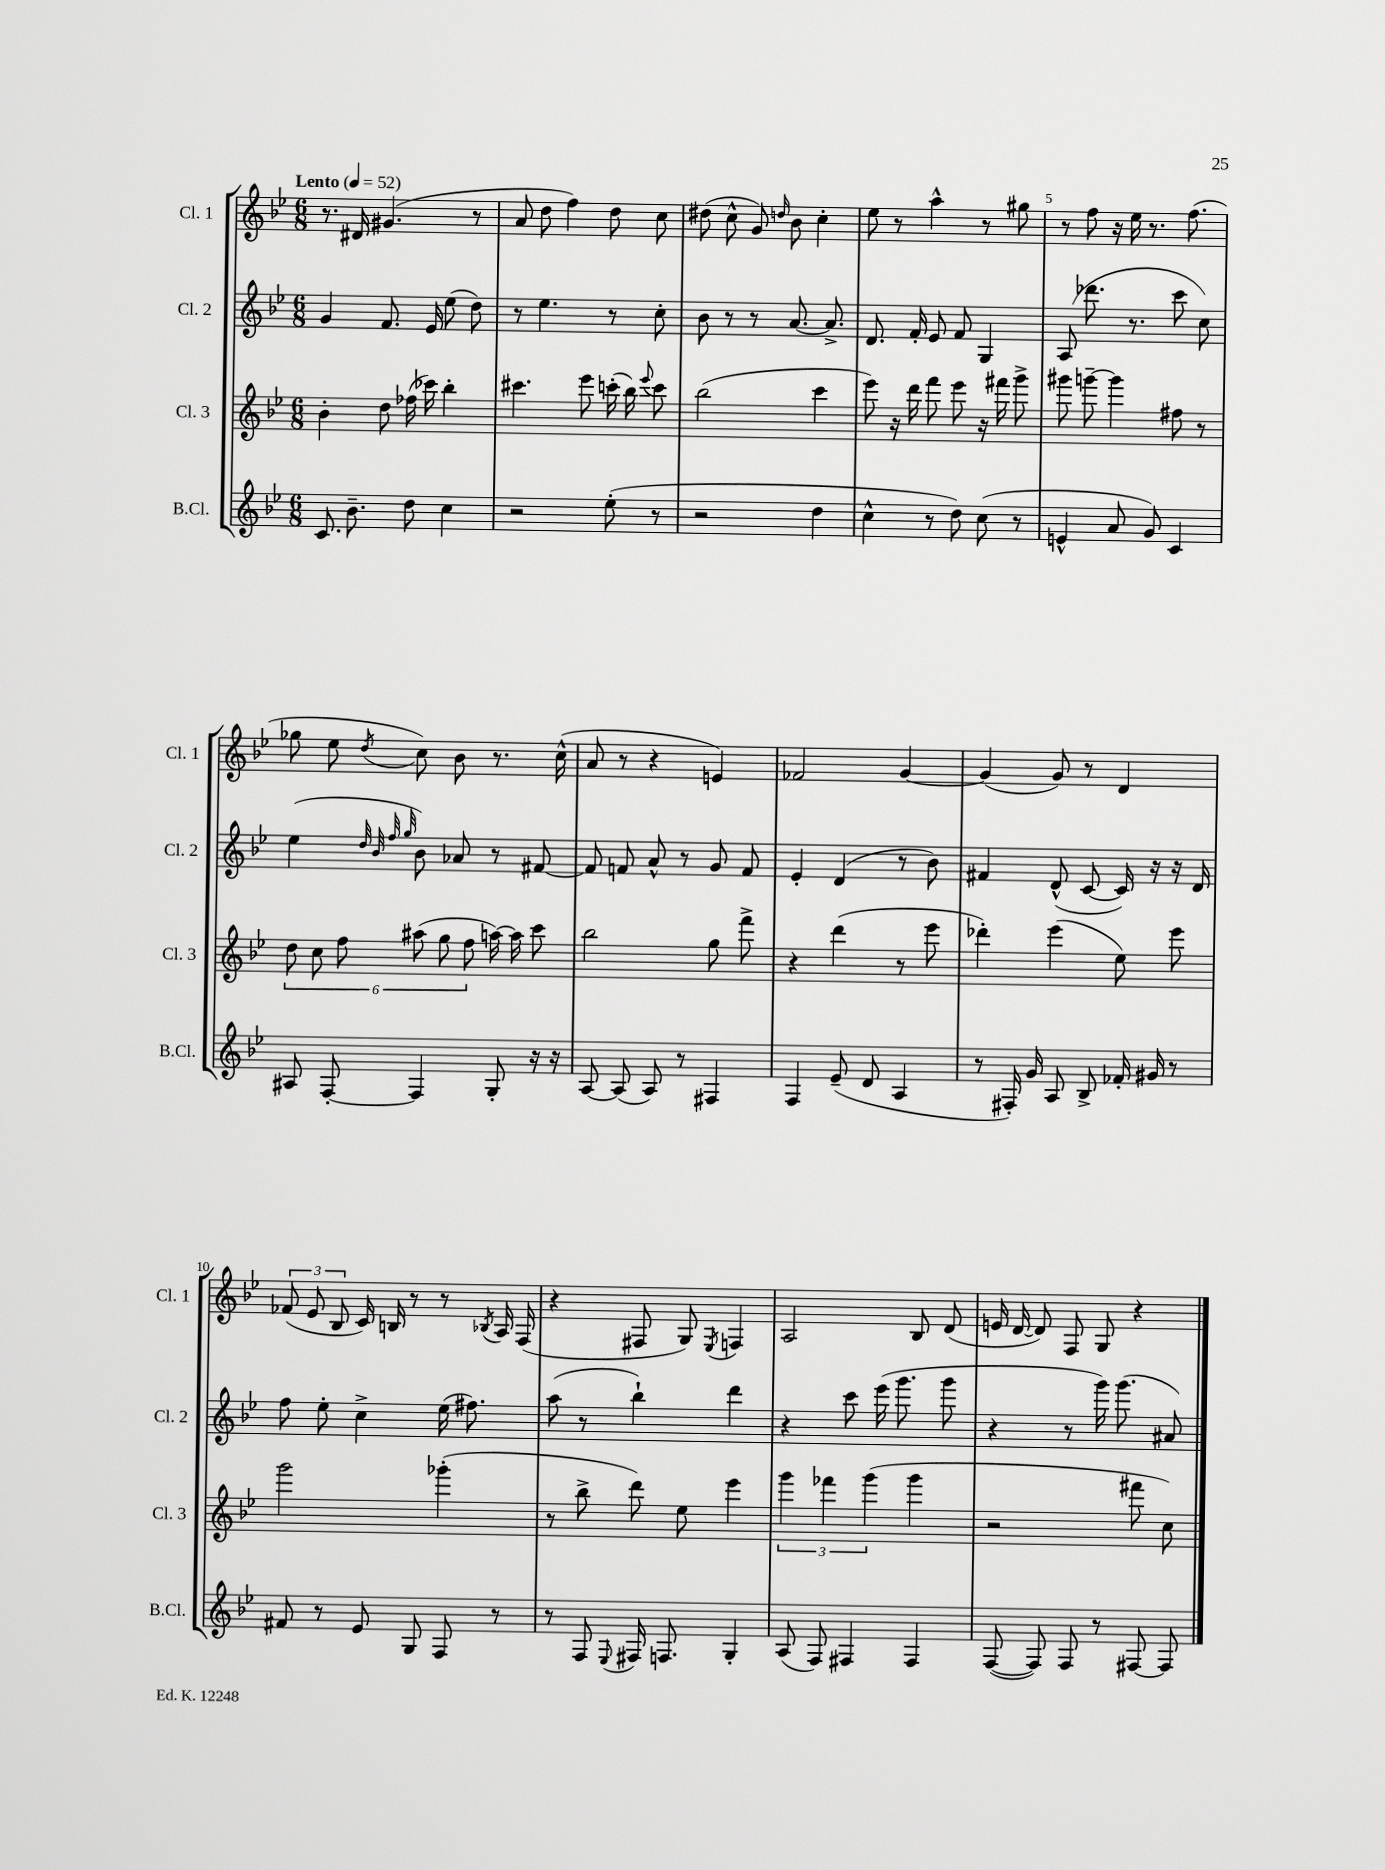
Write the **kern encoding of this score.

**kern	**kern	**kern	**kern
*part4	*part3	*part2	*part1
*staff4	*staff3	*staff2	*staff1
*I"B.Cl.	*I"Cl. 3	*I"Cl. 2	*I"Cl. 1
*I'B.Cl.	*I'Cl. 3	*I'Cl. 2	*I'Cl. 1
*clefG2	*clefG2	*clefG2	*clefG2
*k[b-e-]	*k[b-e-]	*k[b-e-]	*k[b-e-]
*M6/8	*M6/8	*M6/8	*M6/8
*MM52	*MM52	*MM52	*MM52
=1	=1	=1	=1
!	!	!	!LO:TX:a:B:t=Lento
8.c/	4b-'\	4g/	8.r
8.b-~\	.	.	16d#X/
.	8dd\	8.f/	(4.g#X/
8dd\	(16ff-X\	.	.
.	16ccc-X\)	16e-/	.
4cc\	4bb-'\	(8ee-\	.
.	.	8dd\)	8r
=2	=2	=2	=2
2r	4.ccc#X\	8r	8a/
.	.	4.ee-\	8dd\
.	.	.	4ff\)
.	8eee-\	.	.
(8ee-'\	(16cccn'\	8r	8dd\
.	16bb-\)	.	.
.	8qqeee-/	.	.
8r	8ccc\	8cc'\	8cc\
=3	=3	=3	=3
2r	(2bb-\	8b-\	(8dd#X\
.	.	8r	8cc^^\
.	.	8r	8g/)
.	.	.	16qqddn/
.	.	[8.a/	8b-\
4dd\	4ccc\	.	4cc'\
.	.	8.a^/]	.
=4	=4	=4	=4
4cc^^\	8eee-\)	8.d/	8ee-\
.	16r	.	8r
.	16ddd\	16f'/	.
8r	8fff\	8e-/	4aa^^\
8dd\)	8eee-\	8f/	.
(8cc\	16r	4G/	8r
.	16fff#X\	.	.
8r	8ggg^\	.	8gg#X\
=5	=5	=5	=5
4en^^/	8ggg#X\	(8A/	8r
.	[8gggn~\	8.ddd-X\	8ff\
8a/	4ggg\]	.	16r
.	.	8.r	16ee-\
8g/)	.	.	8.r
4c/	8ff#X\	8ccc\	.
.	.	.	(8.ff\
.	8r	8cc\)	.
!!LO:LB:g=z
=6	=6	=6	=6
8A#X/	12dd\	(4ee-\	8gg-X\
.	12cc\	.	.
[8F'/	.	.	8ee-\
.	12ff\	.	.
.	.	32qqdd/	.
.	.	32qqb-/	.
.	.	32qqff/	.
.	.	32qqgg/	8qdd/
4F/]	(12aa#X\	8b-\)	8cc\)
.	12gg\	.	.
.	.	8a-X/	8b-\
.	12ff\	.	.
8G'/	[16aan\)	8r	8.r
.	16aa\]	.	.
16r	8ccc\	[8f#X/	.
16r	.	.	(16cc^^\
=7	=7	=7	=7
[8A/	2bb-\	8f#/]	8a/
(8A/]	.	8fn/	8r
8A/)	.	8a^^/	4r
8r	.	8r	.
4F#X/	8gg\	8g/	4en/)
.	8fff^\	8f/	.
=8	=8	=8	=8
4F/	4r	4e-'/	2f-X/
(8e-~/	(4ddd\	(4d/	.
8d/	.	.	.
4A/	8r	8r	[4g/
.	8eee-\	8b-\)	.
=9	=9	=9	=9
8r	4ddd-X'\)	4f#X/	(4g/]
16F#X'/)	.	.	.
16g/	.	.	.
8A/	(4eee-\	(8d^^/	8g/)
8B-^/	.	[8c/	8r
16f-X'/	8ee-\)	16c/])	4d/
16g#X/	.	16r	.
8r	8eee-\	16r	.
.	.	16d/	.
!!LO:LB:g=z
=10	=10	=10	=10
8f#X/	2ggg\	8ff\	(12f-X/
.	.	.	12e-/
8r	.	8ee-'\	.
.	.	.	12B-/
8e-/	.	4cc^\	16c/)
.	.	.	16Bn/
8G/	.	.	8r
8F/	(4ggg-X'\	(16ee-\	8r
.	.	8.ff#X\)	.
.	.	.	8qB-X/
8r	.	.	16A/
.	.	.	(16F/
=11	=11	=11	=11
8r	8r	(8aa\	4r
8F/	8bb-^\	8r	.
8qqE-/	.	.	.
16F#X/	8ddd\)	4bb-`\)	8F#X/
8.Fn/	.	.	.
.	8ee-\	.	8G/)
.	.	.	8qE-/
4G'/	4eee-\	4ddd\	4Fn/
=12	=12	=12	=12
(8A/	6ggg\	4r	2A/
8F/)	.	.	.
.	6fff-X\	.	.
4F#X/	.	8ccc\	.
.	(6ggg\	.	.
.	.	(16eee-\	.
.	.	8.ggg\	.
4F#/	4ggg\	.	8B-/
.	.	8ggg\	(8d/
=13	=13	=13	=13
([8F/	2r	4r	16en/
.	.	.	[16d/
8F/])	.	.	8d/])
8F/	.	8r	8F/
8r	.	16ggg\)	8G/
.	.	(8.ggg\	.
[8F#X/	8fff#X\	.	4r
8F#/]	8cc\)	8a#X/)	.
==	==	==	==
*-	*-	*-	*-
